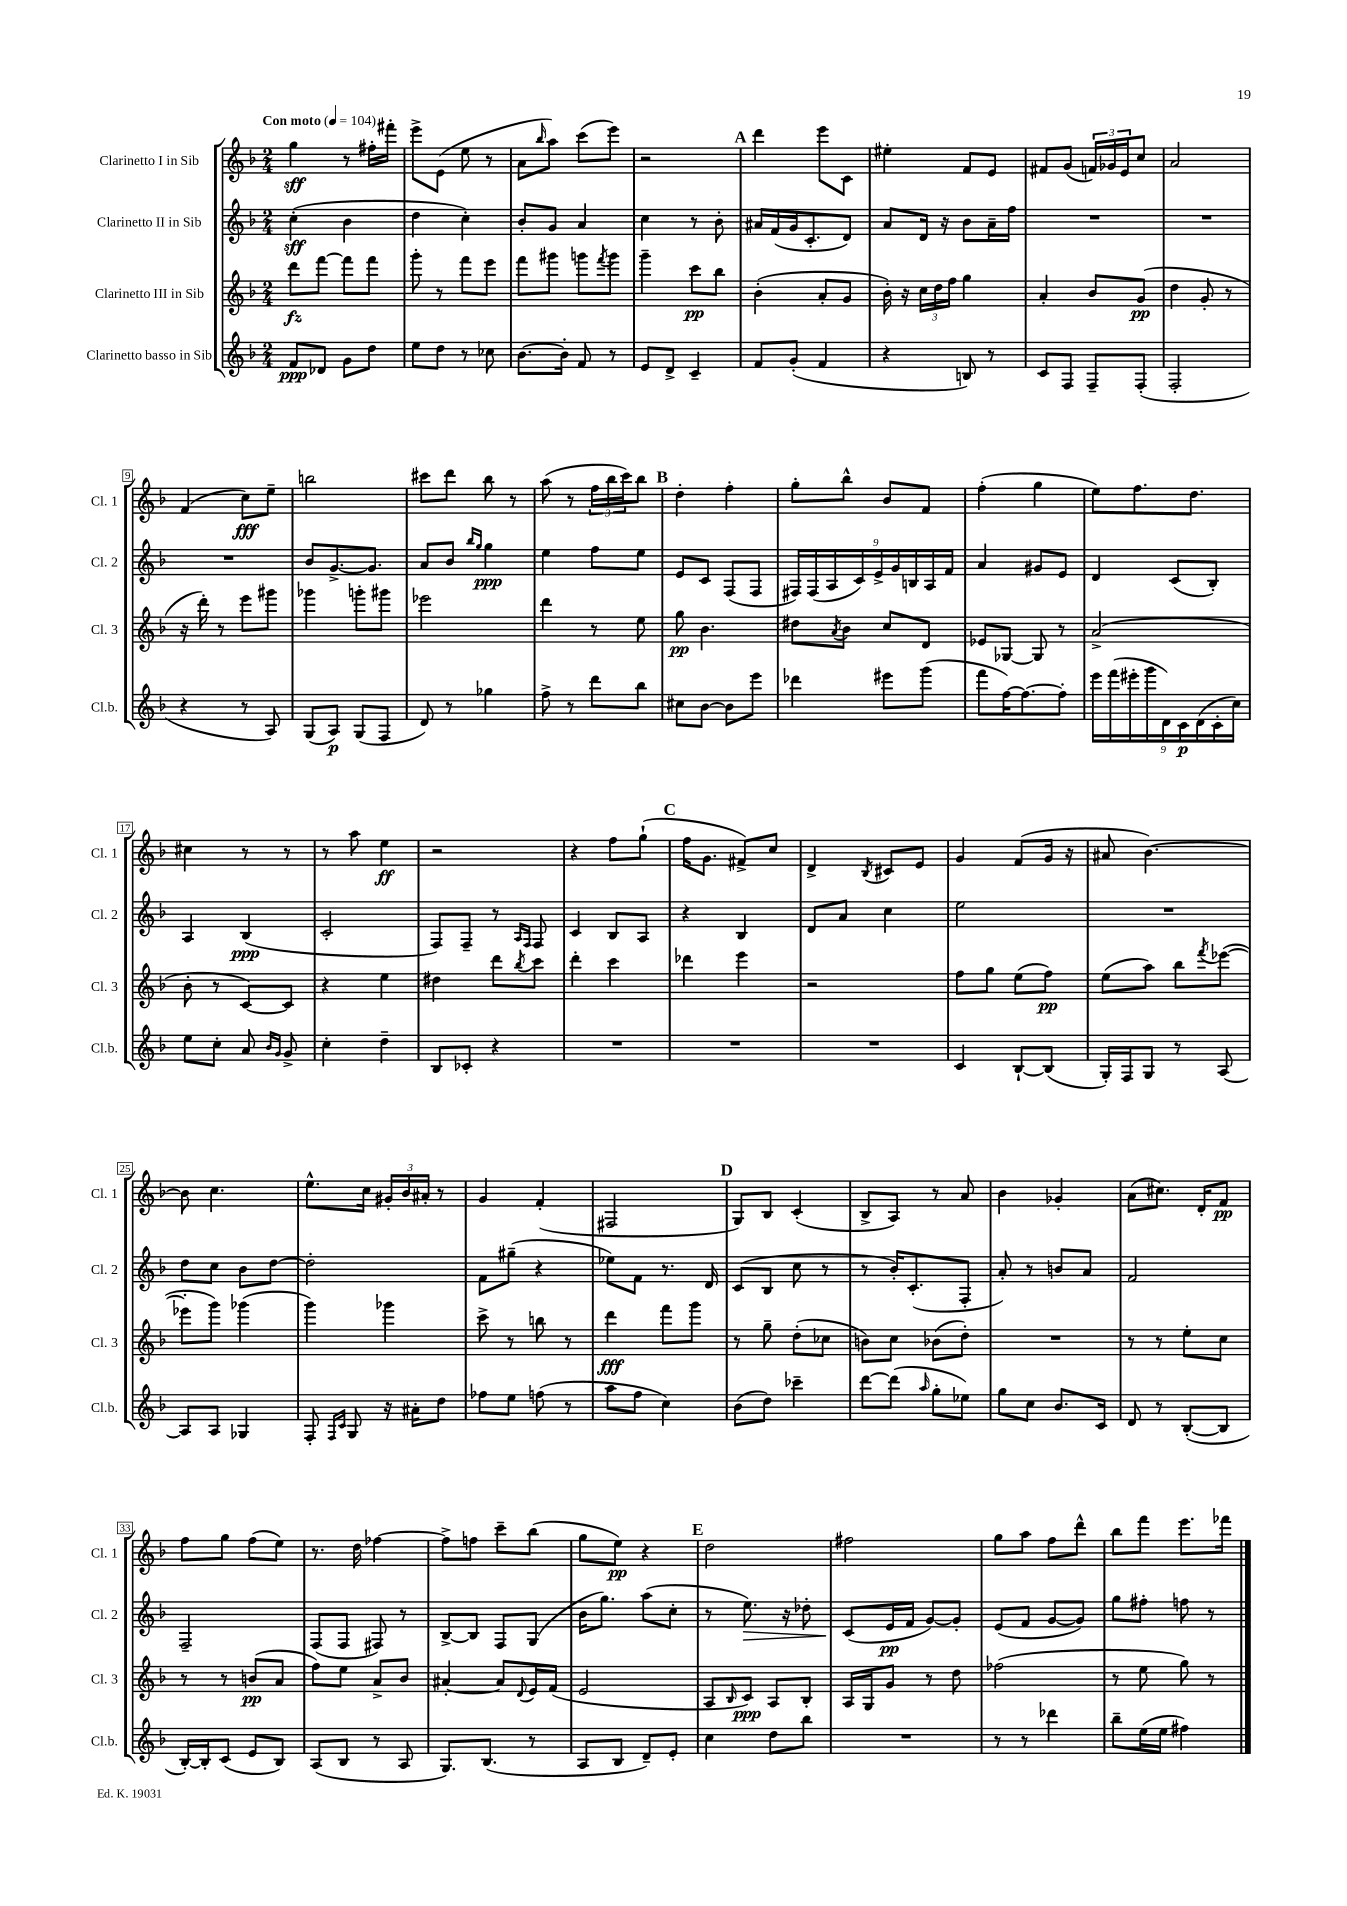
<<
\new StaffGroup <<
\new Staff = "s0" \with { instrumentName = "Clarinetto I in Sib" shortInstrumentName = "Cl. 1" } {
    \clef treble \key f \major \numericTimeSignature \time 2/4 \tempo "Con moto" 4 = 104
    g''4\sff r8 fis''16-. fis'''16-. |
    e'''8-> e'8( e''8 r8 |
    a'8 \grace { bes''16 } a''8) c'''8( e'''8) |
    r2 |
    \mark \markup { \bold "A" } d'''4 e'''8 c'8 |
    eis''4-. f'8 e'8 |
    fis'8 g'8( \tuplet 3/2 { f'16) ges'16 e'16 } c''8 |
    a'2 |
    f'4( c''8\fff) e''8-- |
    b''2 |
    cis'''8 d'''8 bes''8 r8 |
    a''8( r8 \tuplet 3/2 { f''16 bes''16 c'''16) } bes''8 |
    \mark \markup { \bold "B" } d''4-. f''4-. |
    g''8-. bes''8-^ bes'8 f'8 |
    f''4-.( g''4 |
    e''8) f''8. d''8. |
    cis''4 r8 r8 |
    r8 a''8 e''4\ff |
    r2 |
    r4 f''8 g''8-!( |
    \mark \markup { \bold "C" } f''16 g'8. fis'8->) c''8 |
    d'4-> \acciaccatura { bes8 } cis'8 e'8 |
    g'4 f'8( g'16 r16 |
    ais'8 bes'4.~) |
    bes'8 c''4. |
    e''8.-^ c''16 \tuplet 3/2 { gis'16-. bes'16 ais'16-. } r8 |
    g'4 f'4-.( |
    fis2 |
    \mark \markup { \bold "D" } g8) bes8 c'4-.( |
    bes8-> a8) r8 a'8 |
    bes'4 ges'4-. |
    a'8( cis''8.) d'16-. f'8\pp |
    f''8 g''8 f''8( e''8) |
    r8. d''16 fes''4~ |
    fes''8-> f''8 c'''8-- bes''8( |
    g''8 e''8\pp) r4 |
    \mark \markup { \bold "E" } d''2 |
    fis''2 |
    g''8 a''8 f''8 d'''8-^ |
    bes''8 f'''8 e'''8. fes'''16 \bar "|." |
}
\new Staff = "s1" \with { instrumentName = "Clarinetto II in Sib" shortInstrumentName = "Cl. 2" } {
    \clef treble \key f \major \numericTimeSignature \time 2/4
    c''4-.\sff( bes'4 |
    d''4 c''4-.) |
    bes'8-. g'8 a'4 |
    c''4 r8 bes'8-. |
    \mark \markup { \bold "A" } ais'16 f'16( g'16 c'8.-. d'8) |
    a'8 d'16 r16 bes'8 a'16-- f''16 |
    R2 |
    R2 |
    R2 |
    bes'8 g'8.~-> g'8. |
    a'8 bes'8 \grace { bes''16 g''16 } g''4\ppp |
    e''4 f''8 e''8 |
    \mark \markup { \bold "B" } e'8 c'8 f8( f8 |
    \tuplet 9/8 { fis16) fis16( a16 c'16) e'16-> g'16 b16 a16 f'16 } |
    a'4 gis'8 e'8 |
    d'4 c'8( bes8-.) |
    a4 bes4\ppp( |
    c'2-. |
    f8) f8-- r8 \grace { a16 f16 } f8 |
    c'4 bes8 a8 |
    \mark \markup { \bold "C" } r4 bes4 |
    d'8 a'8 c''4 |
    e''2 |
    R2 |
    d''8 c''8 bes'8 d''8~ |
    d''2-. |
    f'8 gis''8--( r4 |
    ees''8) f'8 r8. d'16 |
    \mark \markup { \bold "D" } c'8( bes8 c''8 r8 |
    r8 bes'16-.) c'8.-.( f8-. |
    a'8-.) r8 b'8 a'8 |
    f'2 |
    f2-- |
    f8( f8 fis8) r8 |
    bes8~-> bes8 f8 g8( |
    bes'16 g''8.) a''8( c''8-. |
    \mark \markup { \bold "E" } r8 e''8.\>) r16 des''8-. |
    c'8\!( e'16\pp f'16 g'8~) g'8-. |
    e'8( f'8 g'8~ g'8) |
    g''8 fis''8-. f''8 r8 \bar "|." |
}
\new Staff = "s2" \with { instrumentName = "Clarinetto III in Sib" shortInstrumentName = "Cl. 3" } {
    \clef treble \key f \major \numericTimeSignature \time 2/4
    d'''8\fz f'''8~ f'''8 f'''8 |
    g'''8-. r8 f'''8 e'''8 |
    f'''8 gis'''8 g'''8 \acciaccatura { f'''8 } g'''8 |
    g'''4-- c'''8\pp bes''8 |
    \mark \markup { \bold "A" } bes'4-.( a'8-. g'8 |
    bes'16-.) r16 \tuplet 3/2 { c''16 d''16 f''16 } g''4 |
    a'4-. bes'8 g'8\pp( |
    d''4 g'8-. r8 |
    r16 d'''16-.) r8 e'''8 gis'''8 |
    ges'''4 g'''8-. gis'''8 |
    ees'''2 |
    d'''4 r8 e''8 |
    \mark \markup { \bold "B" } g''8\pp bes'4. |
    dis''8 \acciaccatura { a'8 } bes'8 c''8 d'8 |
    ees'8 ges8~ ges8 r8 |
    a'2->( |
    bes'8-. r8 c'8~) c'8 |
    r4 e''4 |
    dis''4 d'''8 \acciaccatura { bes''8 } c'''8 |
    d'''4-. c'''4 |
    \mark \markup { \bold "C" } des'''4 e'''4 |
    r2 |
    f''8 g''8 e''8( f''8\pp) |
    e''8( a''8) bes''8 \acciaccatura { f'''8 } ees'''8~( |
    ees'''8-. g'''8) ges'''4( |
    g'''4) ges'''4 |
    c'''8-> r8 b''8 r8 |
    d'''4\fff f'''8 g'''8 |
    \mark \markup { \bold "D" } r8 g''8-- d''8-.( ces''8 |
    b'8) c''8 bes'8( d''8-.) |
    R2 |
    r8 r8 e''8-. c''8 |
    r8 r8 b'8\pp( a'8 |
    f''8) e''8 a'8-> bes'8 |
    ais'4~-. ais'8 \appoggiatura { d'8 } e'16 f'16( |
    e'2 |
    \mark \markup { \bold "E" } a8 \grace { bes16 } c'8\ppp) a8 bes8-. |
    a16 g16 g'8 r8 d''8 |
    fes''2( |
    r8 e''8 g''8) r8 \bar "|." |
}
\new Staff = "s3" \with { instrumentName = "Clarinetto basso in Sib" shortInstrumentName = "Cl.b." } {
    \clef treble \key f \major \numericTimeSignature \time 2/4
    f'8\ppp des'8 g'8 d''8 |
    e''8 d''8 r8 ces''8 |
    bes'8.~ bes'16-. f'8 r8 |
    e'8 d'8-> c'4-- |
    \mark \markup { \bold "A" } f'8 g'8-.( f'4 |
    r4 b8) r8 |
    c'8 f8 f8-- f8-.( |
    f2-. |
    r4 r8 a8) |
    g8( a8\p) g8( f8 |
    d'8) r8 ges''4 |
    f''8-> r8 d'''8 bes''8 |
    \mark \markup { \bold "B" } cis''8 bes'8~ bes'8 e'''8 |
    des'''4 eis'''8 g'''8( |
    f'''8 f''16~) f''8.~ f''8-. |
    \tuplet 9/8 { e'''16 f'''16( eis'''16-. g'''16 d'16) c'16\p d'16( c'16-. c''16) } |
    e''8 c''8-. a'8 \grace { bes'16 g'16 } g'8-> |
    c''4-. d''4-- |
    bes8 ces'8-. r4 |
    R2 |
    \mark \markup { \bold "C" } R2 |
    R2 |
    c'4 bes8~-! bes8( |
    g16-.) f16 g8 r8 a8~ |
    a8 a8 ges4 |
    f8-. \grace { f16 c'16 } g8 r16 ais'16-. d''8 |
    fes''8 e''8 f''8( r8 |
    a''8 f''8 c''4) |
    \mark \markup { \bold "D" } bes'8( d''8) ces'''4-- |
    d'''8~ d'''8( \grace { a''16 } g''8-. ees''8) |
    g''8 c''8 bes'8. c'16 |
    d'8 r8 bes8~-.( bes8 |
    bes16~-.) bes16-. c'8( e'8 bes8) |
    a8( bes8 r8 a8 |
    g8.) bes8.( r8 |
    a8 bes8 d'8--) e'8-. |
    \mark \markup { \bold "E" } c''4 d''8 bes''8 |
    R2 |
    r8 r8 des'''4 |
    bes''8-- e''16( e''16 fis''4) \bar "|." |
}
>>
>>
\layout { \context { \Score \override BarNumber.stencil = #(make-stencil-boxer 0.1 0.3 ly:text-interface::print) } }
